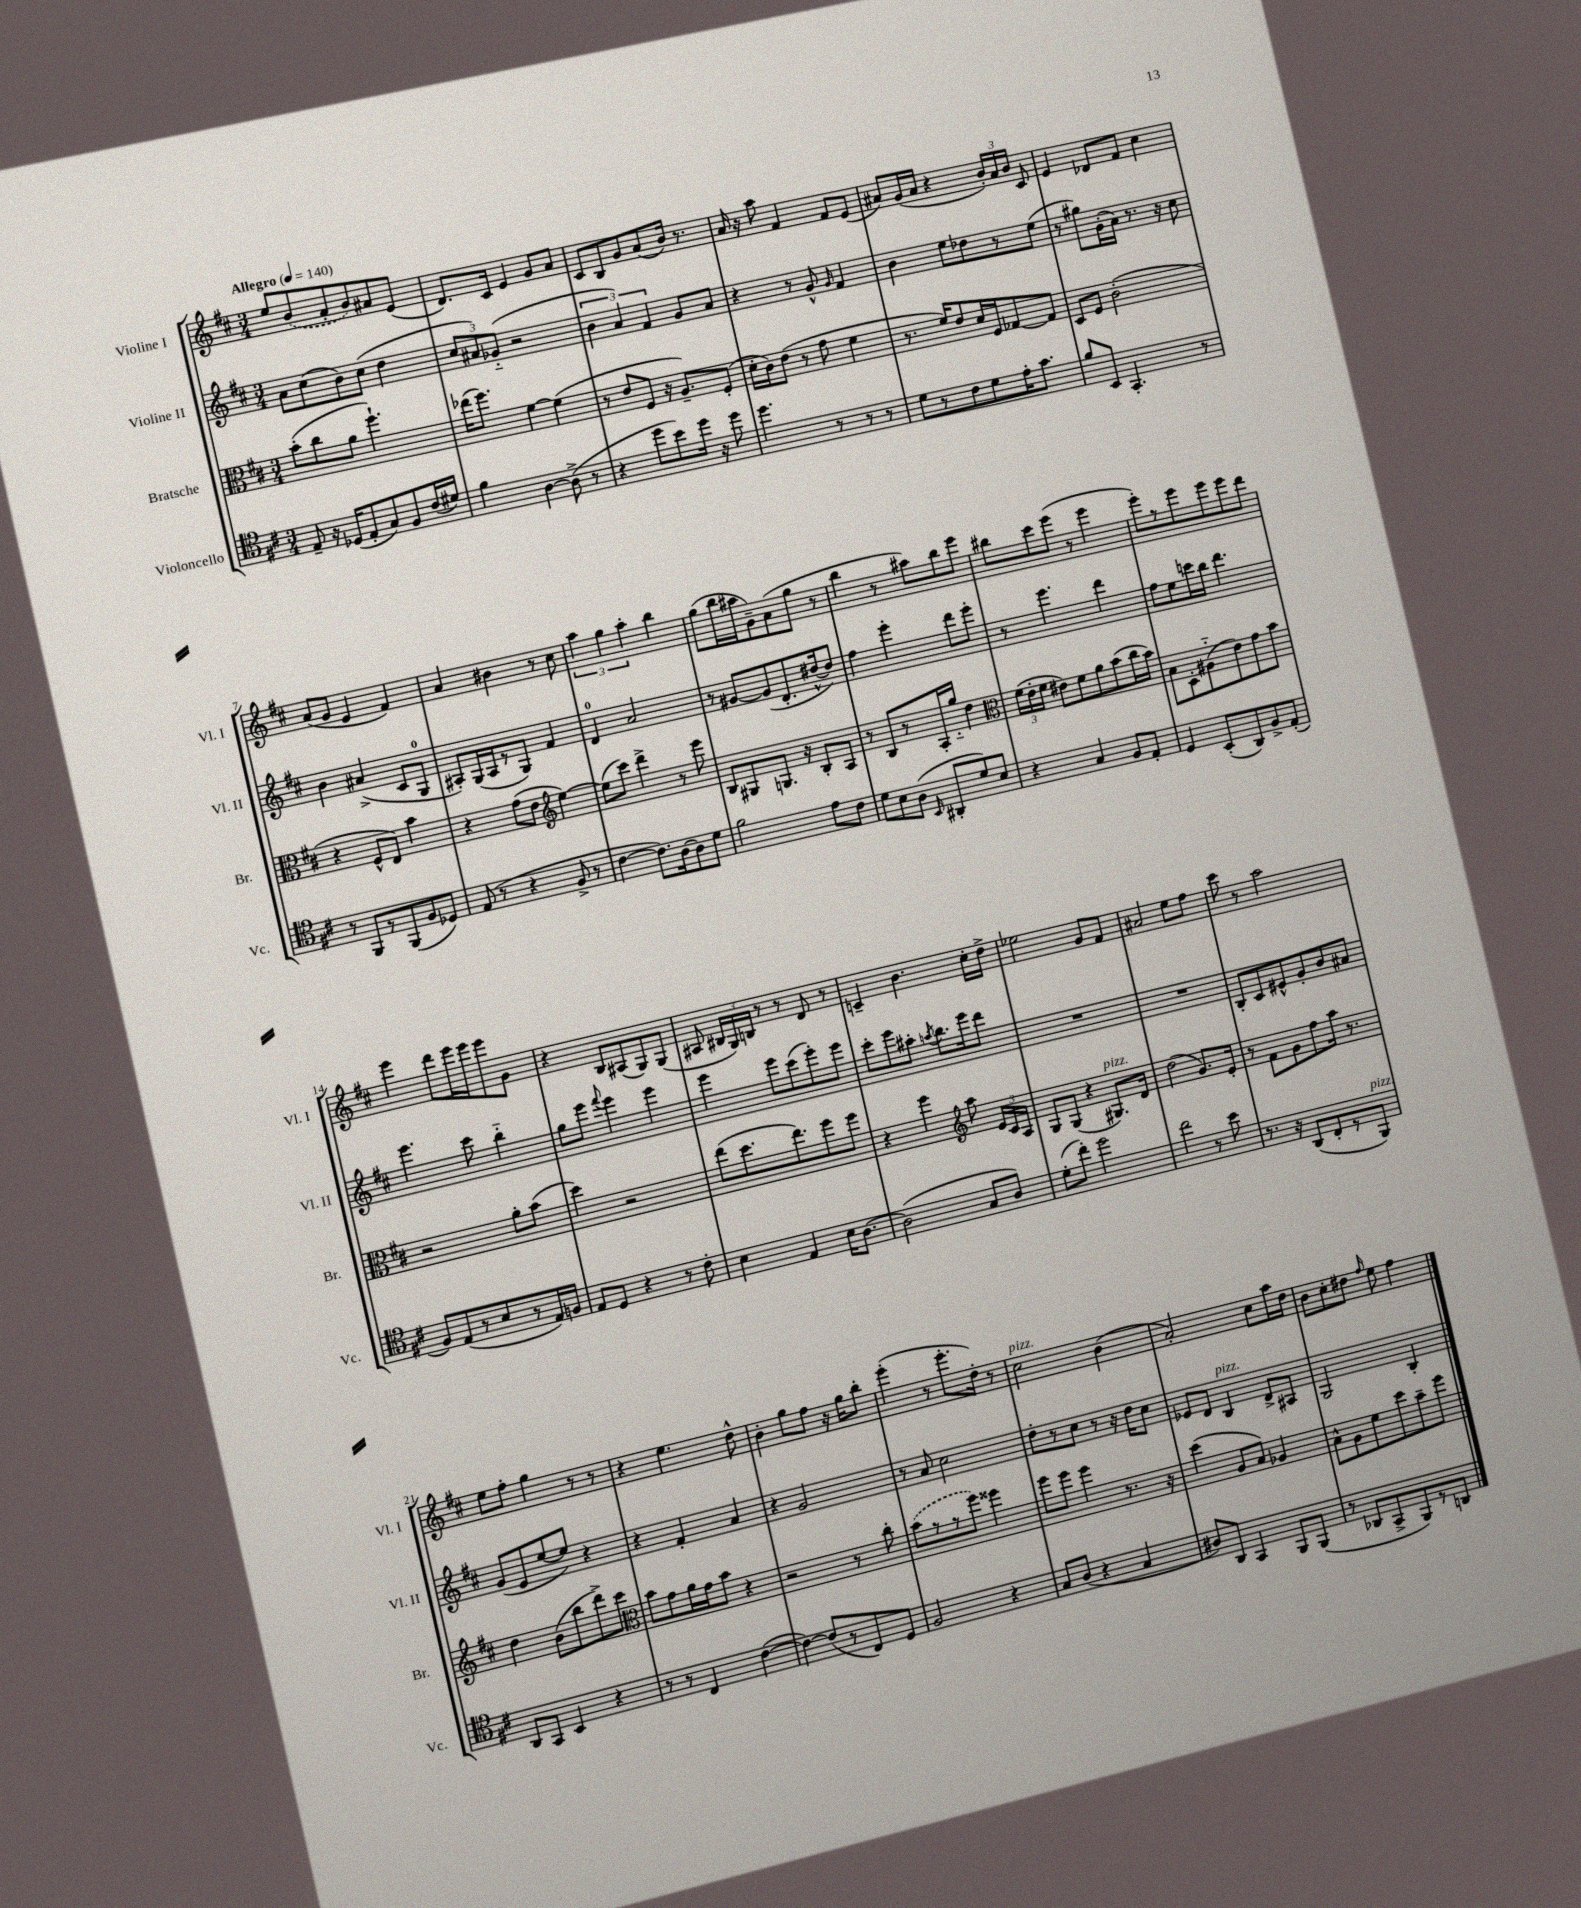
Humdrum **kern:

**kern	**kern	**kern	**kern
*staff4	*staff3	*staff2	*staff1
*clefC4	*clefC3	*clefG2	*clefG2
*k[f#c#]	*k[f#c#]	*k[f#c#]	*k[f#c#]
*M3/4	*M3/4	*M3/4	*M3/4
*MM140	*MM140	*MM140	*MM140
8E~/	(8b'\L	8a\L	8ee/L
16r	8cc#\	(8cc#\	(8b/
(16D-/LK	.	.	.
8E'/	8a\J	8b\)	8a'/
8G/)	4.ff#`\)	(8cc#\J	8b/)
8F#/	.	4dd\	8a#/
(16c#/L	.	.	(8e/J
16d#/JJ)	.	.	.
=	=	=	=
4f#\	(16ee-\LK	12cc#/L	8.d/L)
.	8.ff#\J)	.	.
.	.	12a#/)	.
.	.	(12g-'~/J	.
.	.	.	16c#/Jk
[4A\	[4f#\	2r	4e/
(8A^\]	(4f#\]	.	8g/L
8r	.	.	8a/J
=	=	=	=
4r	8r	6b\	8c#/L
.	8e/L	.	8B/
.	.	6a/)	.
8dd\L	8F#/J	.	8g/
.	.	6f#/	.
8b\)	16r	.	(8a/
.	8.A~/L)	.	.
16dd\Jk	.	8g/L	16b/Jk)
16r	.	.	8.r
8dd\	(8F#'/J	8a/J	.
=	=	=	=
4.dd\	16d'\LL	4r	16a/
.	16c#\J)	.	16r
.	(8e\J	.	8aa\
.	8r	8r	4f#/
8r	8g\	8g^^/	.
.	.	16qqg/	.
8r	4f#\	4f#/	8f#/L
8r	.	.	(8e/J
=	=	=	=
8d\L	8.r	4b\	8a#/L)
8r	.	.	(16g/L
.	16f#/LK)	.	16a#/JJ
8c#\	8e/	8ee\L	4r
8d\	16d/L	8dd-\	.
.	16F#/J	.	.
16e'\K	[8G-/	8r	24b'/LL)
.	.	.	24a#/
8.g\J	.	.	.
.	.	.	24b/JJ
.	8G-/]J	(8ee\J	8c#/
=	=	=	=
8f#/L	8D/L	8r	4e/
8BB/J	8F#/J	8gg#\L)	.
4.GG'/	(2c#'\	(16g'\L	8d-/L
.	.	16a\JJ)	.
.	.	8.r	8f#/J
.	.	.	4cc#\
.	.	16r	.
8r	.	8cc#\	.
=	=	=	=
8r	4r	4b\	(8a/L
8FF#/L	.	.	8g/J
8r	8F#^^/L	(4a#^/	4e/
(8FF#/	8E/J)	.	.
8F#/	4b\	8c#/L	4f#/)
8D-/J)	.	8G/J	.
=	=	=	=
(8E/	4r	8A#'/L)	4a/
8r	.	(16G/L	.
.	.	16A#/J	.
4r	(8g\L	8r	4b#\
.	8e\J	8G/J)	.
*	*clefG2	*	*
8F#^/	[4ee\)	4f#/	8r
8r	.	.	8cc#\
=	=	=	=
[4c#\	(8ee\]L	4d/	6aa\
.	8ccc#\J)	.	.
.	.	.	6gg\
8.c#\]L)	4ddd^\	2a/	.
.	.	.	6aa'\
[16A\k	.	.	.
8A\]	8r	.	4bb\
8d\J	8eee\	.	.
=	=	=	=
2f#\	8B/L	8r	(8gg\L
.	8G#/	[8g#/L	16bb\L
.	.	.	16aa#\J
.	8.G/J	(8g#/]	8g~\)
.	.	8.d'/	(8a\
.	16r	.	.
8e\L	8B'/L	.	8gg\J
.	.	[16dd#^^/k	.
8c#\J	8A/J	8dd#/]J)	8r
=	=	=	=
8d\L	8r	4ff#\	4bb\
8B\	8B/L	.	.
(8A\J	8r	4eee'\	8r
16qqBB/	.	.	.
8AA#'/L	16A'/L	.	8aa#\L)
.	16gg'~/JJ	.	.
8d/)	4dd\	8ddd\L	8bb\
8B/J	.	8eee'\J	8eee\J
=	=	=	=
*	*clefC3	*	*
4r	(24f#\LL	8r	8bb#\L
.	24e'\	.	.
.	24f#\JJ	.	.
.	8e#\L)	4.eee\	8ccc#\
4G/	8f#\	.	(8eee\J
.	8a\	.	8r
8F#/L	(8b\	4ddd\	4eee\
8E'/J	16cc#\L	.	.
.	16b\JJ)	.	.
=	=	=	=
4D/	8B\L	8ff#\L	8eee'\L)
.	8D'\	8ee\	8r
(8BB'/L	(8A#'~\	16ccc\L	8eee\
.	.	16bb\JJ	.
8AA/)	8e\)	4.ddd\	8eee\
8F#^/	8g\	.	8eee\
(8E'/J	8b\J	.	8ddd\J
=	=	=	=
8F#/L)	2r	4.eee\	4eee\
(8E/	.	.	.
8r	.	.	8ddd\L
8B/	.	8ccc#\	16eee\L
.	.	.	16eee\J
8r	8a'\L	4bb'~\	8eee\
16E/L)	(8b\J	.	8g\J
16F/JJ	.	.	.
=	=	=	=
8E/L	4dd\)	8gg\L	4r
8D/J	.	8eee\J	.
.	.	8qqfff#/	.
4r	2r	4eee\	8B/L
.	.	.	(8A#/
8r	.	4eee\	8G/)
8c#'\	.	.	(8G/J
=	=	=	=
4B\	(8ee\L	4eee\	8A#/
.	8.dd\	.	24B#/LL
.	.	.	24G/)
.	.	.	24B/JJ
4E/	.	8eee\L	8r
.	8.ee\)	.	.
.	.	(8ccc#\	8r
16B\LK	8ff#\	8eee'\)	8d/
[8.A\J	.	.	.
.	8ff#\J	8eee\J	8r
=	=	=	=
(2A\]	4r	8ccc#'\L	4c~/
.	.	8eee\	.
.	4ff#\	8aa#'\J	4.b\
.	.	8qaa/	.
.	.	8.bb\L	.
*	*clefG2	*	*
8G/L	8aa\	.	.
.	.	16eee\k	.
8A/J)	24e/LL	8ddd\J	16cc#'\LL
.	24c#/	.	.
.	.	.	16dd^\JJ
.	24A/JJ	.	.
=	=	=	=
(8d'\L	8G/L	2.r	2ee-\
8cc#'\J)	(8G/J	.	.
2dd\	4r	.	.
.	8.G#/L)	.	8g/L
.	.	.	8f#/J
.	16d/Jk	.	.
=	=	=	=
2cc#\	(2dd\	2.r	2a#/
8r	8.g/L)	.	8ee\L
8b\	.	.	8ff#\J
.	16e'/Jk	.	.
=	=	=	=
8.r	8r	8B'/L	8ccc#\
.	8f#\L	8c#/	8r
16r	.	.	.
(8AA/L	8g\	8e#^^/	2aa\
8C#'/	8ff#\	8g'/	.
8r	16aa\Jk	8b/	.
.	8.r	.	.
8FF#/J)	.	8a#/J	.
=	=	=	=
8AA/L	4dd\	(8g/L	8ee\L
8GG/J	.	8e/	8ff#'\J
4BB/	(8b\L	[8ee/	4gg\
.	8bb\	8ee/]J)	.
4r	8ddd^\)	4r	8r
.	8ccc#\J	.	8r
=	=	=	=
*	*clefC3	*	*
8r	8b\L	4r	4r
8r	8g\	.	.
4C#/	16a\L	4f#'/	4.ee\
.	16g\J	.	.
.	8b\J	.	.
([4c#\	4r	4a/	.
.	.	.	8dd^^\
=	=	=	=
4c#\_)	2r	4r	4b'\
(8c#/]L	.	2g/	8gg\L
8r	.	.	8ff#\J
8C#/)	8r	.	16r
.	.	.	16gg\LK
8D/J	8cc#'\	.	8bb'\J
=	=	=	=
2F#/	(8b\L	8r	(4eee'\
.	8r	8a/	.
.	8r	2cc#\	8r
.	8ff#\J)	.	8.eee'\L
4r	4ff##\	.	.
.	.	.	16dd'\Jk)
.	.	.	8r
=	=	=	=
8G/L	8ff#\L	8dd'\L	2cc#\
(8A/J	8ff#\J	8r	.
4r	4ff#\	8cc#\J	.
.	.	8r	.
4G/	8.r	16r	(4b\
.	.	16dd\LK	.
.	.	8cc#\J	.
.	16r	.	.
=	=	=	=
8A#/L)	(4dd\	8e-/L	2a'/)
8AA/J	.	8d/J	.
4GG/	8A/L	4B/	.
.	8B/J)	.	.
8FF#/L	4A-/	8d^/L	8cc#\L
(8FF#/J	.	8A#/J	16aa\L
.	.	.	16dd\JJ
=	=	=	=
8r	8B^^\L	2G/	8b\L
8AA-/L	8A\	.	8cc#'\
8GG^/	8f#\	.	8dd#\J
.	.	.	16qqff#/
8FF#/)	8dd\	.	8ee\
8r	8b~\	4B'/	4ff#\
8AA/J	8ff#\J	.	.
==	==	==	==
*-	*-	*-	*-
